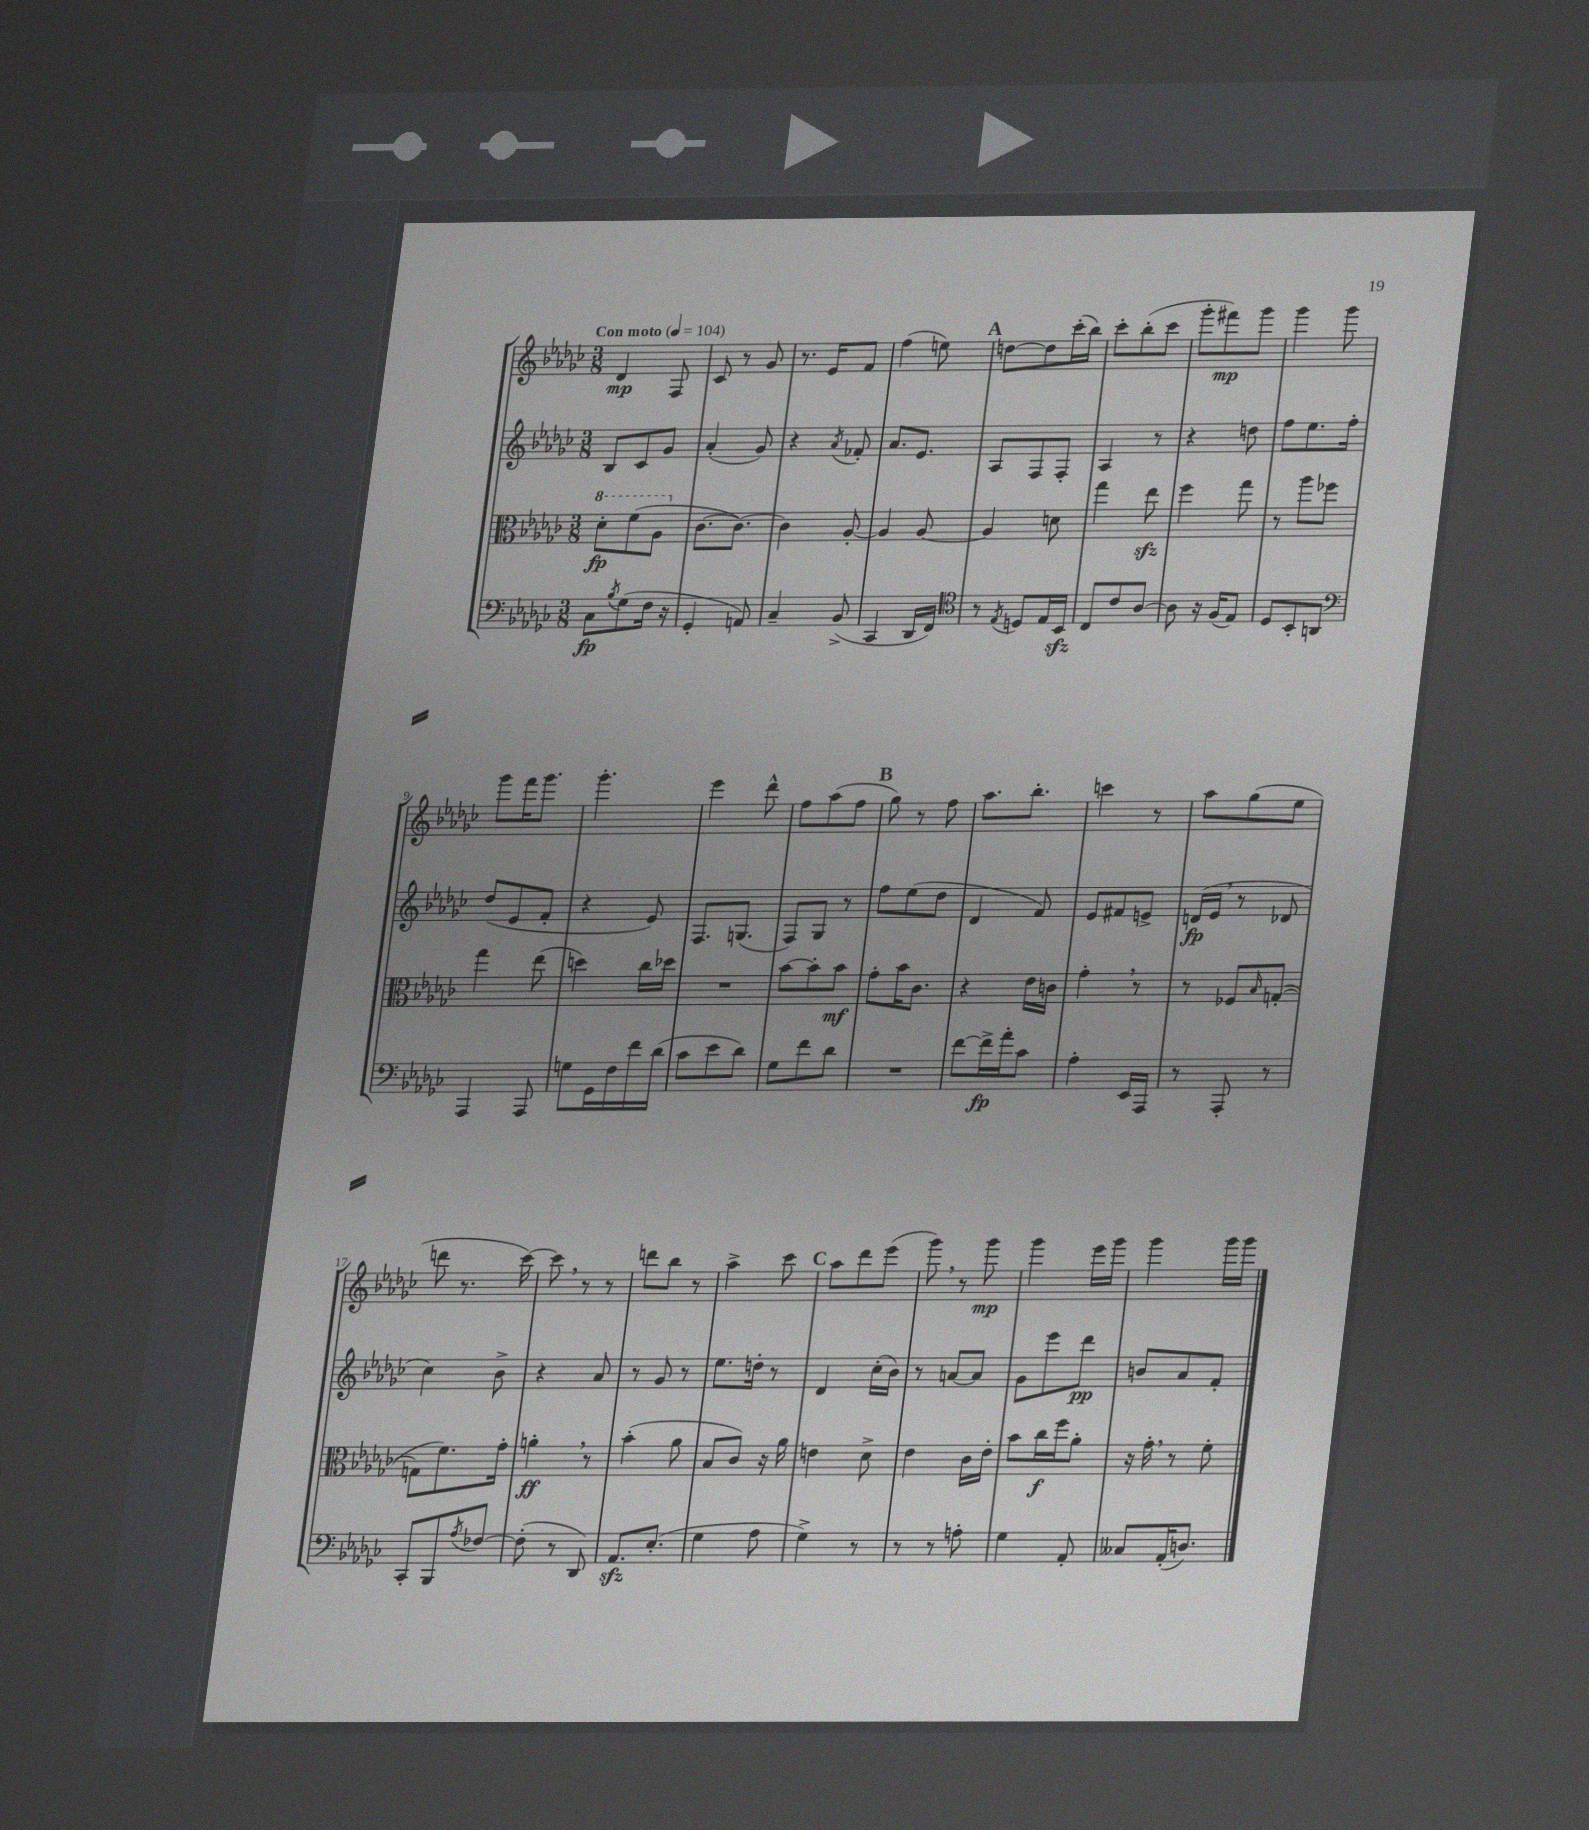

**kern	**kern	**kern	**kern
*staff4	*staff3	*staff2	*staff1
*clefF4	*clefC3	*clefG2	*clefG2
*k[b-e-a-d-g-c-]	*k[b-e-a-d-g-c-]	*k[b-e-a-d-g-c-]	*k[b-e-a-d-g-c-]
*M3/8	*M3/8	*M3/8	*M3/8
*MM104	*MM104	*MM104	*MM104
8C-	8dd-'	8B-	4d-
8qB-	.	.	.
(8G-	(8ff	8c-	.
16F	8a-	8g-	8F
16r	.	.	.
=	=	=	=
4GG-'	[8.c-	(4a-'	8c-
.	.	.	8r
.	8.c-_)	.	.
8AA)	.	8g-)	8g-
=	=	=	=
4C-~	4c-]	4r	8.r
.	.	.	16e-
.	.	8qa-	.
(8BB-^	[8A-'	8f-'	8f
=	=	=	=
4CC-	4A-]	8.a-	(4ff
.	.	8.e-	.
16DD-	[8A-	.	8ee)
16FF)	.	.	.
=	=	=	=
*clefC4	*	*	*
8r	4A-]	8A-	[8dd
8qE-	.	.	.
8D	.	8F	8dd]
16E-	8d	8F'	(16ccc-'
16BB-	.	.	16bb-)
=	=	=	=
8C-	4gg-	4A-	8ccc-'
8c-	.	.	(8bb-'
[8A-	8ee-	8r	8ccc-
=	=	=	=
8A-]	4ff	4r	8ggg-'
16r	.	.	8fff#)
(16F	.	.	.
8E-)	8gg-	8dd	8ggg-
=	=	=	=
8D-	8r	8ff	4ggg-
8BB-'	8aa-	8.ee-	.
8AA	8ff-	.	8ggg-
.	.	16ff'	.
=	=	=	=
*clefF4	*	*	*
4AAA-	4gg-	(8dd-	8ggg-
.	.	8e-	16fff
.	.	.	8.ggg-
8AAA-	(8ee-	8f'	.
=	=	=	=
8G	4dd)	4r	4.ggg-'
16GG-	.	.	.
16F	.	.	.
16f	16cc-	8e-)	.
(16d-	16dd-	.	.
=	=	=	=
8c-	4.r	8.F	4eee-
8e-	.	.	.
.	.	(8.G	.
8d-)	.	.	8ddd-^^
=	=	=	=
8G-	[8b-	8F)	8ff
8f	8b-']	8G-	(8aa-
8d-	8b-	8r	8ff
=	=	=	=
4.r	8g-'	8ff	8gg-)
.	16b-	(8ee-	8r
.	8.c-	.	.
.	.	8dd-	8ff
=	=	=	=
[8f	4r	4d-	8.aa-
16f^]	.	.	.
16a-'	.	.	8.bb-'
8c-	16e-	8f)	.
.	16c	.	.
=	=	=	=
4A-'	4g-'	8e-	4ccc
.	.	8f#	.
16EE-	8r	8e^	8r
16AAA-	.	.	.
=	=	=	=
8r	8r	(16d	8aa-
.	.	16e-	.
8AAA-'	8F-	8r	(8gg-
.	16qqB-	.	.
8r	([8G'	8d-	8ee-
=	=	=	=
8CC-'	8G]	4cc-)	8ddd
8BBB-	8.f)	.	8.r
8qA-	.	.	.
[8F-	.	8b-^	.
.	16g-'	.	[16ccc-)
=	=	=	=
(8F-']	4a'	4r	8ccc-]
8r	.	.	8r
8DD-)	8r	8a-	8r
=	=	=	=
8.AA-	(4b-'	8r	8ddd
.	.	8g-	8bb-
(8.E-'	.	.	.
.	8a-	8r	8r
=	=	=	=
4G-	8B-	8.ee-	4aa-^
.	8c-)	.	.
.	.	16dd'	.
8A-	16r	8r	8ccc-
.	16a-	.	.
=	=	=	=
4G-^)	4e	4d-	8aa-
.	.	.	8ddd-
8r	8d-^	(16cc-'	(8eee-
.	.	16b-)	.
=	=	=	=
8r	4e-	8r	8ggg-)
8r	.	[8a	8r
8A'	16c-	8a]	8ggg-
.	16e-'	.	.
=	=	=	=
4G-	8b-	8g-	4ggg-
.	16cc-	8eee-	.
.	16ff	.	.
8AA-'	8a-'	8ddd-	16eee-
.	.	.	16ggg-
=	=	=	=
8C--	16r	8b	4ggg-
.	16g-'	.	.
(16AA-'	8r	8a-	.
8.D)	.	.	.
.	8f'	8f'	16ggg-
.	.	.	16ggg-
==	==	==	==
*-	*-	*-	*-
